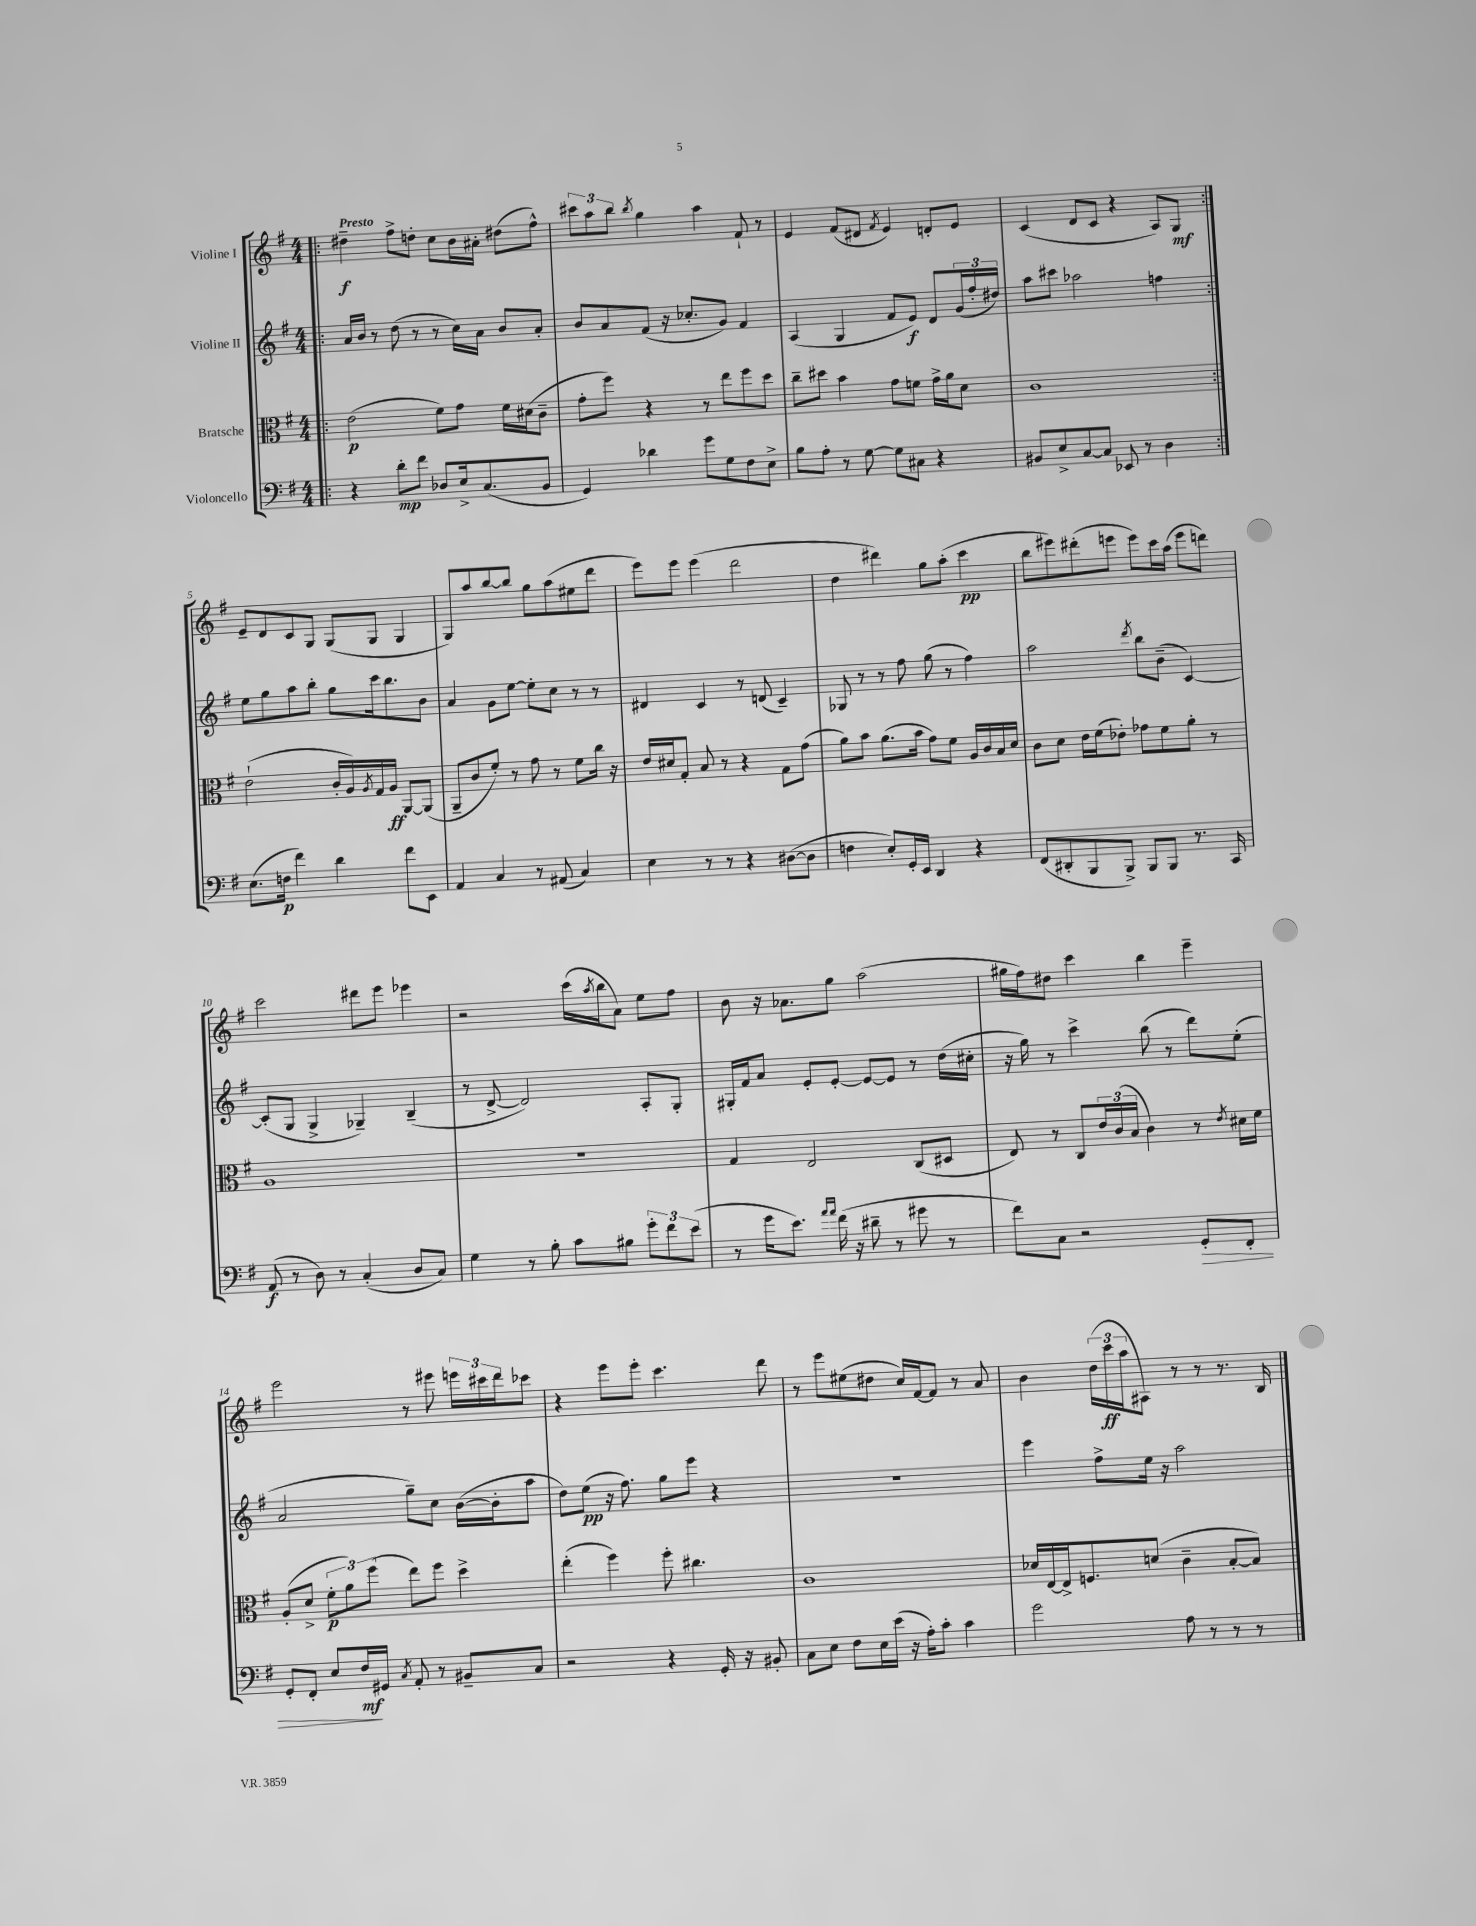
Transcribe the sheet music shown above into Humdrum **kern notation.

**kern	**kern	**kern	**kern
*staff4	*staff3	*staff2	*staff1
*clefF4	*clefC3	*clefG2	*clefG2
*k[f#]	*k[f#]	*k[f#]	*k[f#]
*M4/4	*M4/4	*M4/4	*M4/4
=!|:	=!|:	=!|:	=!|:
4r	(2e	16a	4dd#~
.	.	16b	.
.	.	8r	.
8d'	.	(8dd	8ff#^
8f#	.	8r	8dd'
8D-	8f#)	8r	8cc
16E^	8g	16cc)	16b
(8.C	.	16a	16a#'
.	16f#	8b	(8dd#
.	(16d#	.	.
8BB	8c~	8a'	8ff#^^)
=	=	=	=
4GG)	8g'	8b	12ccc#
.	.	.	12aa
.	8ff#)	8a	.
.	.	.	12bb
.	.	.	8qbb
4d-	4r	(8f#	4gg
.	.	16r	.
.	.	8.cc-'	.
8g	8r	.	4aa
8G	8ee	8g)	.
8F#	8ff#	4f#	8f#`
8E^	8dd	.	8r
=	=	=	=
8B	8cc~	(4A	4e
8A'	8dd#	.	.
8r	4b	4G	(8f#
[8G	.	.	8d#
.	.	.	8qf#
8G]	8g	8f#	4e)
8C#	8f	8e)	.
4r	16g^	8d	8d'
.	16a	.	.
.	8d	(24g	8e
.	.	24ff#'	.
.	.	24dd#)	.
=	=	=	=
8BB#	1c	8aa	(4c
8E^	.	8ccc#	.
[8C	.	2aa-	8d
8C]	.	.	8c
8EE-	.	.	4r
8r	.	.	.
4D	.	4ff	8A)
.	.	.	8G
=:|!	=:|!	=:|!	=:|!
(8.E	(2e`	8ee	8e~
.	.	8gg	8d
16F	.	.	.
4f#)	.	8aa	8c
.	.	8bb'	8G
4d	16c'	8gg	(8G
.	16A)	.	.
.	8qA	.	.
.	16G	16ccc	8G
.	16A	8.bb	.
8f#	[8AA	.	4G
8EE	(8AA]	8b	.
=	=	=	=
4AA	8AA~	4a	8G)
.	8c	.	8aa
4C	8f#')	8g	[8bb
.	8r	[8ee	8bb]
8r	8g	8ee']	8gg
(8AA#	8r	8cc	(8aa
4C)	8f#	8r	8ee#
.	16cc	8r	8ddd
.	16r	.	.
=	=	=	=
4E	16e	4d#	8eee)
.	16d#	.	.
.	8G'	.	8eee
8r	8B	4c	(4eee
8r	8r	.	.
4r	4r	8r	2ddd
.	.	(8d	.
([8D#	8G	4c~)	.
8D#]	(8g	.	.
=	=	=	=
4F	8a)	8G-	4dd
.	8b	8r	.
8E')	(8.a	8r	4ddd#)
16GG'	.	8ff#	.
16EE	16b	.	.
4DD	8g)	(8gg	8gg
.	8f#	8r	(8aa'
4r	16A	4ff#)	4ccc
.	16c	.	.
.	16B	.	.
.	16d	.	.
=	=	=	=
(8FF#	8c	2aa	8bb
8DD#'	8d	.	8eee#)
8BBB	16e	.	(8ddd#'
.	(16f#	.	.
8BBB^)	8e-')	.	8eee
.	.	8qddd	.
8BBB	8g-	8bb	8eee)
8BBB	8f#	(8b~	16ccc
.	.	.	(16aa
8.r	8a'	[4c)	8eee
.	8r	.	8ddd)
16CC	.	.	.
=	=	=	=
(8AA	1A	(8c']	2ccc
8r	.	8G	.
8D)	.	4G^	.
8r	.	.	.
(4C'	.	4G-~)	8ddd#
.	.	.	8eee
8D	.	(4B~	4eee-
8C)	.	.	.
=	=	=	=
4G	1r	8r	2r
.	.	[8d^	.
8r	.	2d])	.
8B'	.	.	.
8c	.	.	(16ccc
.	.	.	8qaa
.	.	.	16bb
8B#	.	.	8a)
12g'	.	8A'	8ee
12f#	.	.	.
.	.	8G'	8ff#
(12e	.	.	.
=	=	=	=
8r	4G	16G#'	8b
.	.	16f#	.
16g	.	8a	16r
8.e)	.	.	8.a-
.	2E	8e'	.
16qqa	.	.	.
16qqa	.	.	.
(16f#	.	[8e'	8gg
16r	.	.	.
8d#~	.	8e_	(2aa
8r	.	8e]	.
8g#	(8C	8r	.
8r	8D#	(16dd	.
.	.	16cc#'	.
=	=	=	=
8f#)	8E)	16r	16gg#
.	.	16gg)	16ff#)
8C	8r	8r	8dd#
2r	8C	4ccc^	4ccc
.	24e	.	.
.	(24c	.	.
.	24B	.	.
.	4c)	(8bb	4bb
.	.	8r	.
8GG'	8r	8ddd)	4eee~
.	8qe	.	.
8FF#'	16d#	(8ee'	.
.	16f#	.	.
=	=	=	=
8GG'	(8A'	2a	2eee
8FF#'	8d^	.	.
8E	12f#'	.	.
.	12a)	.	.
16F#	.	.	.
.	(12ff#	.	.
16GG#	.	.	.
8qC	.	.	.
8AA'	8ee)	8gg~)	8r
8r	8ff#	8cc	8eee#
8BB#~	4dd^	([16b	24eee
.	.	.	24ccc#
.	.	16b']	.
.	.	.	24ddd
8C	.	8aa	8ccc-
=	=	=	=
2r	(4ee'	8dd)	4r
.	.	(8ee	.
.	4ff#)	16r	8eee
.	.	8.ff#)	.
.	.	.	8eee'
4r	8ff#'	8gg	4.ccc
.	4.cc#	8eee	.
16GG'	.	4r	.
16r	.	.	.
8BB#'	.	.	8ddd
=	=	=	=
8C	1c	1r	8r
8E	.	.	8eee
8F#	.	.	(8ee#
16E	.	.	8dd#
(16e	.	.	.
16r	.	.	16cc)
16A')	.	.	[16f#
8c'	.	.	8f#]
4c	.	.	8r
.	.	.	8a
=	=	=	=
2g	16d-	4eee	4b
.	[16E	.	.
.	16E^]	.	.
.	8.F	.	.
.	.	8ff#^	(24dd
.	.	.	24ccc
.	.	.	24aa
.	(8d	16ee	8A#)
.	.	16r	.
8A	4c~	2aa	8r
8r	.	.	8r
8r	[8B'	.	8.r
8r	8B])	.	.
.	.	.	16B
==	==	==	==
*-	*-	*-	*-
